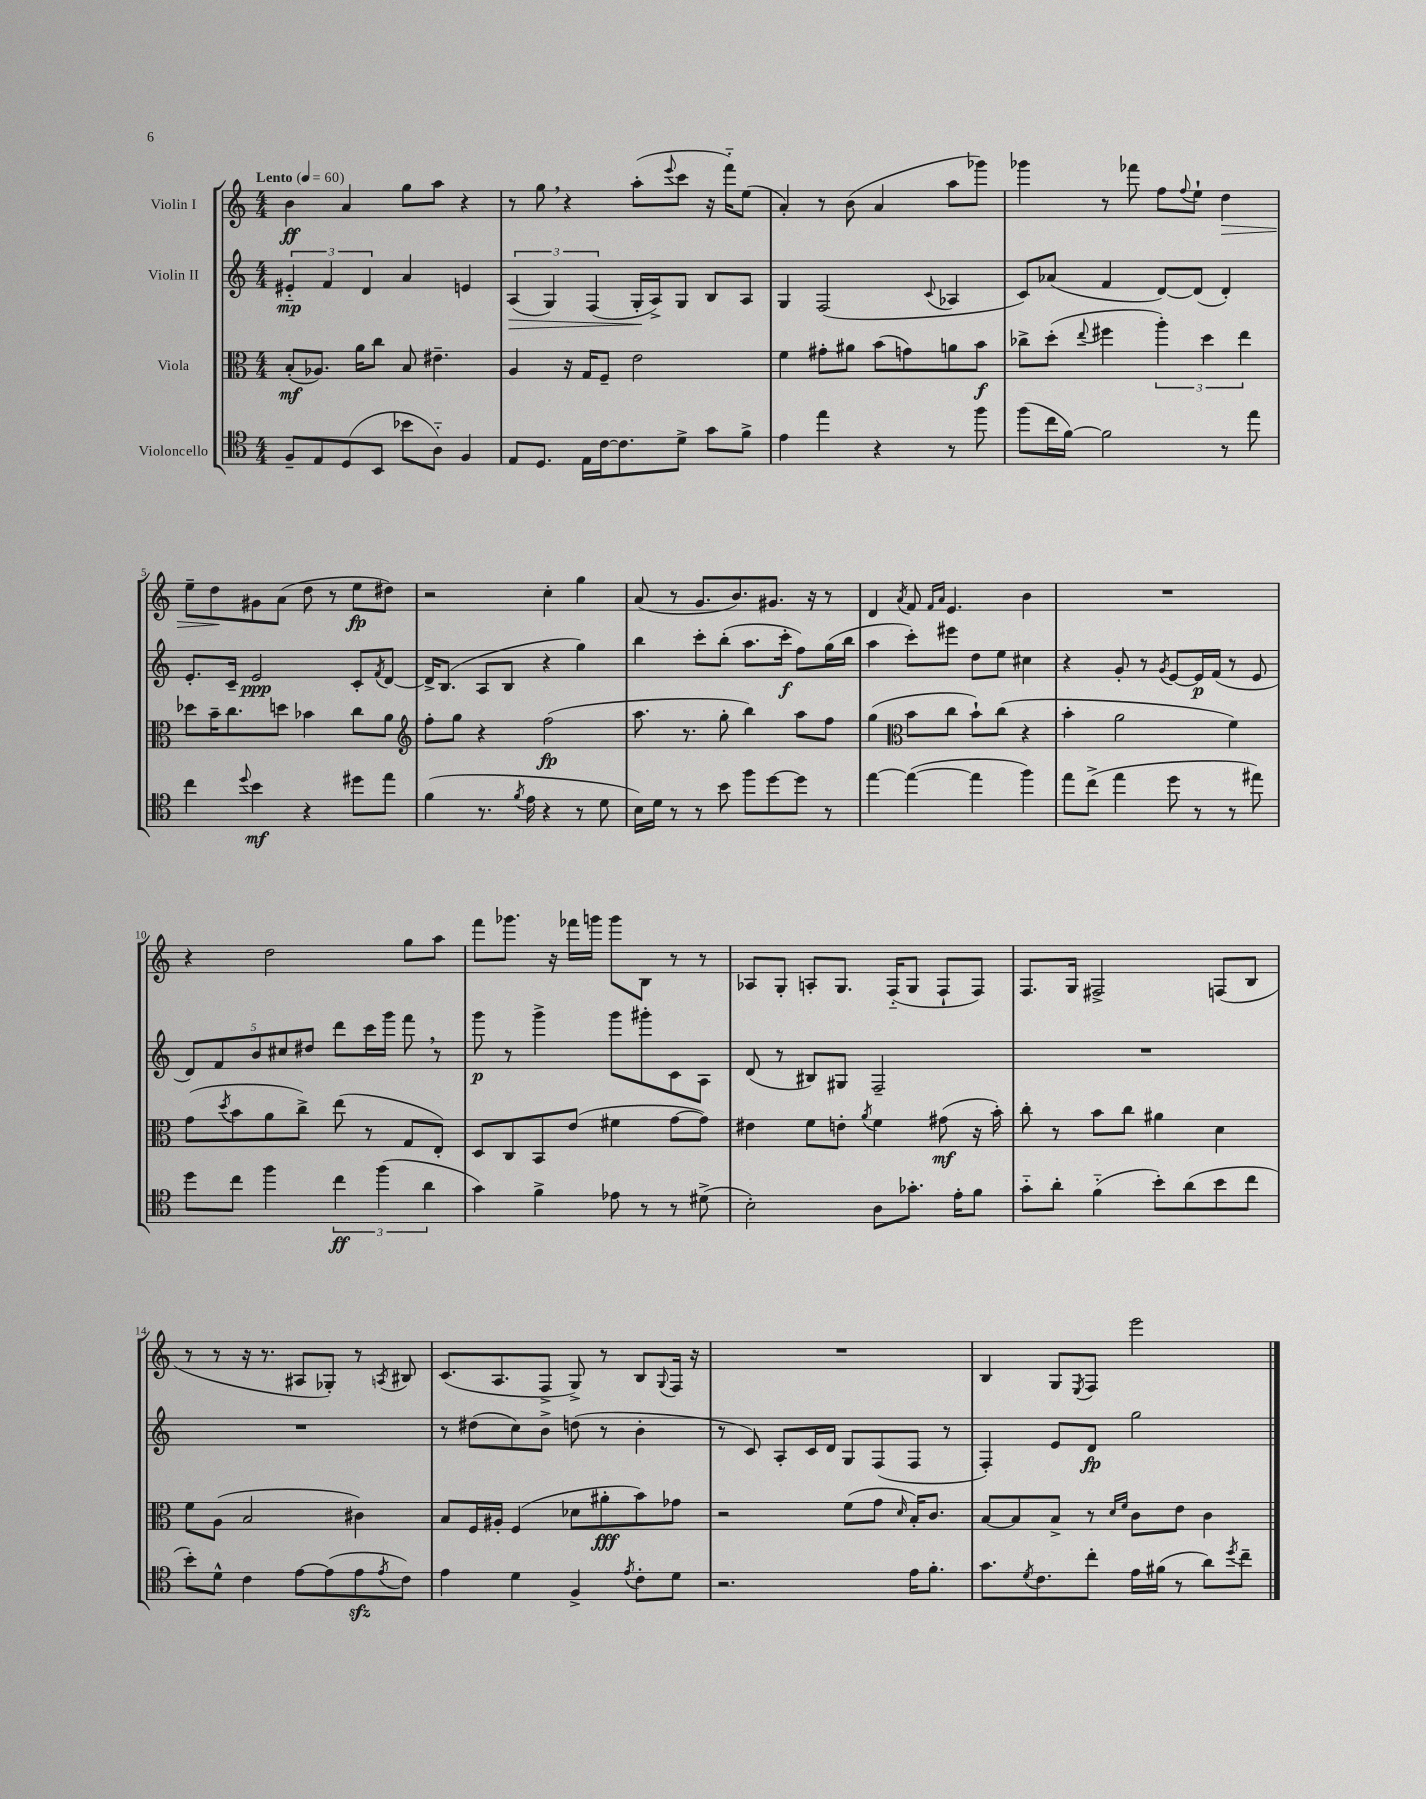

**kern	**kern	**kern	**kern
*staff4	*staff3	*staff2	*staff1
*clefC4	*clefC3	*clefG2	*clefG2
*k[]	*k[]	*k[]	*k[]
*M4/4	*M4/4	*M4/4	*M4/4
*MM60	*MM60	*MM60	*MM60
8F~/L	(8B'/L	6e#'~/	4b\
8E/	8.A-/J)	.	.
.	.	6f/	.
(8D/	.	.	4a/
.	16a\LK	.	.
.	.	6d/	.
8BB/J	8cc\J	.	.
8b-\L	8B/	4a/	8gg\L
8A'~\J)	4.e#~\	.	8aa\J
4F/	.	4e/	4r
=	=	=	=
8E/L	4A/	(6A/	8r
8.D/J	.	.	8gg\
.	.	6G/)	.
.	16r	.	4r
16E\LL	16G/LK	.	.
.	.	(6F/	.
[16c\J	8F~/J	.	.
8.c\]	.	.	.
.	2e\	16G'/LL	(8aa'\L
.	.	16A^/J)	.
.	.	.	8qqeee/
8d^\J	.	8G/J	8ccc\J
8g\L	.	8B/L	16r
.	.	.	16fff'~\LK)
8f^\J	.	8A/J	(8ee\J
=	=	=	=
4e\	4f\	4G/	4a'/)
4ee\	8g#'\L	(2F/	8r
.	8a#\J	.	(8b\
4r	(8b\L	.	4a/
.	8g\)	.	.
.	.	8qqc/	.
8r	8a\	4A-/	8aa\L
8ff\	8b\J	.	8ggg-\J)
=	=	=	=
(8ff\L	8cc-^\L	8c/L)	4ggg-\
16cc\L	(8dd'\J	(8a-/J	.
[16f\JJ)	.	.	.
.	8qqee/	.	.
2f\]	4ff#\	4f/	8r
.	.	.	8fff-\
.	6aa'\)	[8d/L)	8ff\L
.	.	.	8qqff/
.	.	(8d/]J	8ee`\J
.	6dd\	.	.
8r	.	4d'/)	4dd\
.	6ee\	.	.
8ee\	.	.	.
=	=	=	=
4cc\	8dd-\L	8.e'/L	8ee~\L
.	16b~\K	.	8dd\
.	8.cc\	16c~/Jk	.
8qqdd/	.	.	.
4b\	.	2e/	8g#\
.	8dd\J	.	(8a\J
4r	4b-\	.	8dd\
.	.	.	8r
8dd#\L	8cc\L	8c'/L	8ee\L
.	.	8qf/	.
8ee\J	8a\J	[8d/J	8dd#\J)
=	=	=	=
*	*clefG2	*	*
(4f\	8ff'\L	16d^/]LK	2r
.	.	(8.B/J	.
.	8gg\J	.	.
8.r	4r	8A/L	.
.	.	8B/J	.
8qf/	.	.	.
16e\	.	.	.
4r	(2ff\	4r	4cc'\
8r	.	4gg\)	4gg\
8d\	.	.	.
=	=	=	=
16B\LL)	8.aa\	4bb\	(8a/
16d\JJ	.	.	.
8r	.	.	8r
.	8.r	.	.
8r	.	8ccc'\L	8.g/L
8b\	8gg'\	(8bb'\J	.
.	.	.	8.b/)
8ff\L	4bb\)	8.aa\L	.
[8dd\	.	.	8.g#/J
.	.	16ccc'\Jk	.
8dd\]J	8aa\L	8ff\L)	.
.	.	.	16r
8r	8ff\J	(16gg\L	8r
.	.	16bb\JJ	.
=	=	=	=
[4ee\	(4gg\	4aa\	4d/
*	*clefC3	*	*
.	.	.	8qa/
(4ee\_	8b\L	8ccc'\L)	8f/
.	.	.	16qqf/LL
.	.	.	16qqa/JJ
.	8cc\J	8eee#\J	4.e/
4ee\]	8b`\L)	8dd\L	.
.	(8cc\J	8ee\J	.
4ff\)	4r	4cc#\	4b\
=	=	=	=
8ee\L	4b'\	4r	1r
(8cc^\J	.	.	.
4ee\	2a\	8g'/	.
.	.	8r	.
.	.	8qg/	.
8dd\	.	[8e/L	.
8r	.	16e/]L	.
.	.	(16f/JJ	.
8r	4f\)	8r	.
8ee#\)	.	8e/	.
=	=	=	=
8dd\L	(8g\L	10d/L)	4r
.	.	10f/	.
.	8qdd/	.	.
8cc\J	8b\	.	.
.	.	10b/	.
4ff\	8a\	.	2dd\
.	.	10cc#/	.
.	8cc^\J)	.	.
.	.	10dd#/J	.
6cc\	(8ee\	8ddd\L	.
.	8r	16ccc\L	.
(6ff\	.	.	.
.	.	16ggg\JJ	.
.	8G/L	8fff\	8gg\L
6a\	.	.	.
.	8E'/J)	8r	8aa\J
=	=	=	=
4g\)	8D/L	8ggg\	8fff\L
.	8C/	8r	8.ggg-\J
4f^\	8BB/	4ggg^\	.
.	.	.	16r
.	(8e/J	.	16fff-\LL
.	.	.	16ggg\JJ
8e-\	4f#\	8ggg\L	8ggg\L
8r	.	8ggg#'\	8B\J
8r	[8g\L	8c\	8r
(8d#^\	8g\]J)	8A\J	8r
=	=	=	=
2B'\)	4e#\	(8d/	8A-/L
.	.	8r	8G'/J
.	8f\L	8B#/L)	8A'/L
.	8e'\J	8G#/J	8.G/J
.	8qa/	.	.
8A\L	4f\	2F~/	.
.	.	.	(16F'~/LK
8.g-'\J	.	.	8G/J
.	(8g#\	.	8F`/L
16e'\LK	.	.	.
8f\J	16r	.	8F/J)
.	16b'\)	.	.
=	=	=	=
8g'~\L	8cc'\	1r	8.F/L
8a'\J	8r	.	.
.	.	.	16G/Jk
(4f'~\	8b\L	.	2F#^/
.	8cc\J	.	.
8b'\L)	4a#\	.	.
(8a\	.	.	.
8b\	4d\	.	(8F/L
8cc\J	.	.	8B/J
=	=	=	=
8b'\L)	8f\L	1r	8r
8d^^\J	(8A\J	.	8r
4c\	2B/	.	16r
.	.	.	8.r
[8e\L	.	.	8A#/L
(8e\]	.	.	8G-'/J)
8e\	4c#\)	.	8r
8qe/	.	.	8qA/
8c\J)	.	.	8B#/
=	=	=	=
4e\	8B/L	8r	(8.c/L
.	16F/L	(8dd#\L	.
.	16A#'/JJ	.	8.A/
4d\	(4F/	8cc\)	.
.	.	8b^\J	8F^/J
4F^/	8d-\L	(8dd\	8G^/)
.	8a#'\	8r	8r
8qe/	.	.	.
8c'\L	8b\)	4b'\	8B/L
.	.	.	8qqG/
8d\J	8g-\J	.	16F/Jk
.	.	.	16r
=	=	=	=
2.r	2r	8r	1r
.	.	8c/)	.
.	.	8A'/L	.
.	.	16c/L	.
.	.	16d/JJ	.
.	(8f\L	8G/L	.
.	8g\J	(8F/	.
.	16qqd/	.	.
16e\LK	16B'/LK)	8F/J	.
8.f'\J	8.c/J	.	.
.	.	8r	.
=	=	=	=
8.g\L	[8B/L	4F'/)	4B/
.	8B/]	.	.
8qd/	.	.	.
8.c\	.	.	.
.	8B^/J	8e/L	8G/L
.	.	.	8qE/
8cc'\J	8r	8d/J	8F/J
.	16qqd/LL	.	.
.	16qqf/JJ	.	.
16e\LL	8c\L	2gg\	2eee\
(16f#\JJ	.	.	.
8r	8e\J	.	.
8a\L)	4c\	.	.
8qdd/	.	.	.
8cc~\J	.	.	.
==	==	==	==
*-	*-	*-	*-
